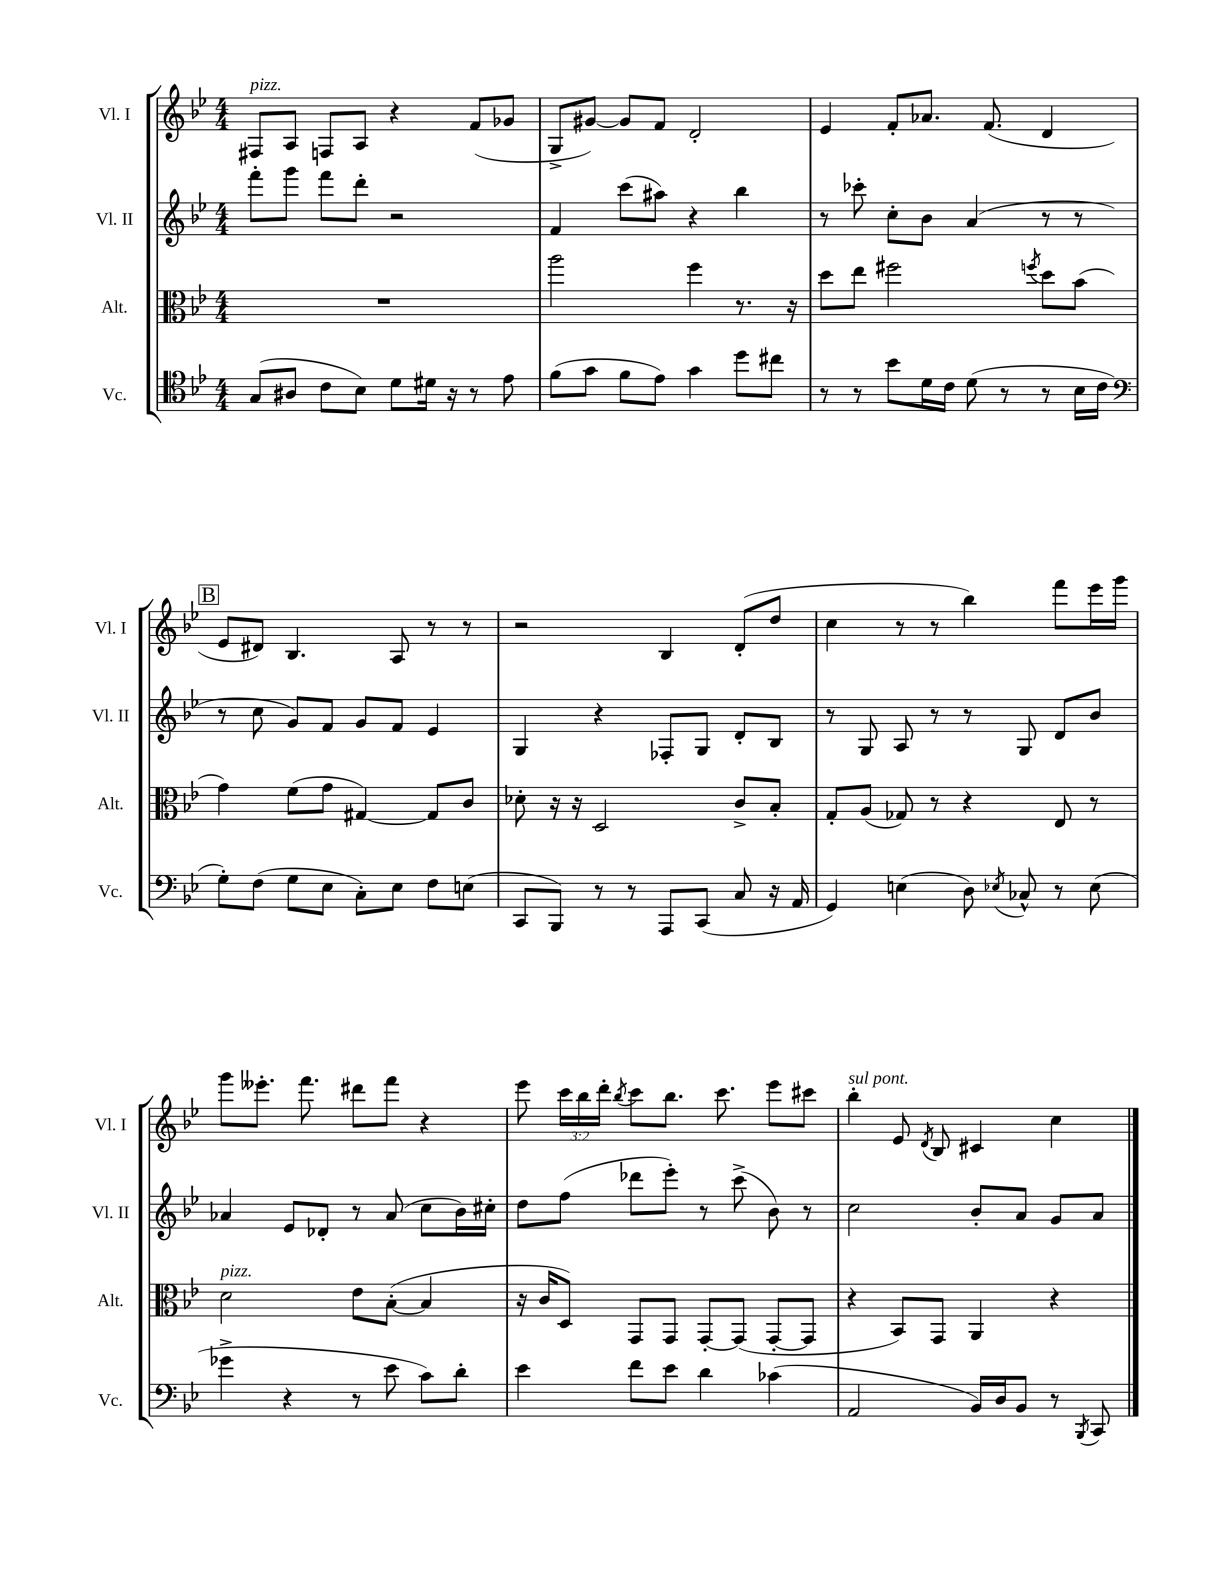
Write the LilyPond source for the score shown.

<<
\new StaffGroup <<
\new Staff = "s0" \with { instrumentName = "Vl. I" shortInstrumentName = "Vl. I" } {
    \clef treble \key bes \major \numericTimeSignature \time 4/4 \override Staff.TupletNumber.text = #tuplet-number::calc-fraction-text
    \autoBeamOff fis8[^\markup { \italic "pizz." } a8] f8[ a8] r4 f'8[( ges'8] |
    g8[-> gis'8]~) gis'8[ f'8] d'2-. |
    ees'4 f'8[-. aes'8.] f'8.( d'4 |
    \mark \markup { \box "B" } ees'8[ dis'8]) bes4. a8 r8 r8 |
    r2 bes4 d'8[-.( d''8] |
    c''4 r8 r8 bes''4) f'''8[ ees'''16 g'''16] |
    g'''8[ eeses'''8.]-. f'''8. dis'''8[ f'''8] r4 |
    ees'''8 \tuplet 3/2 { c'''16[ bes''16 d'''16]-. } \acciaccatura { bes''8 } c'''8[ bes''8.] c'''8. ees'''8[ cis'''8] |
    bes''4-.^\markup { \italic "sul pont." } ees'8 \acciaccatura { d'8 } bes8 cis'4 c''4 \bar "|." |
}
\new Staff = "s1" \with { instrumentName = "Vl. II" shortInstrumentName = "Vl. II" } {
    \clef treble \key bes \major \numericTimeSignature \time 4/4
    \autoBeamOff f'''8[-. g'''8] f'''8[ d'''8]-. r2 |
    f'4 c'''8[( ais''8]) r4 bes''4 |
    r8 ces'''8-. c''8[-. bes'8] a'4( r8 r8 |
    \mark \markup { \box "B" } r8 c''8 g'8[) f'8] g'8[ f'8] ees'4 |
    g4 r4 fes8[-. g8] d'8[-. bes8] |
    r8 g8 a8 r8 r8 g8 d'8[ bes'8] |
    aes'4 ees'8[ des'8]-. r8 aes'8( c''8[ bes'16) cis''16]-. |
    d''8[ f''8]( des'''8[ ees'''8]-.) r8 c'''8->( bes'8) r8 |
    c''2 bes'8[-. a'8] g'8[ a'8] \bar "|." |
}
\new Staff = "s2" \with { instrumentName = "Alt." shortInstrumentName = "Alt." } {
    \clef alto \key bes \major \numericTimeSignature \time 4/4
    \autoBeamOff R1 |
    a''2 f''4 r8. r16 |
    d''8[ ees''8] fis''2 \acciaccatura { f''8 } d''8[ bes'8]( |
    \mark \markup { \box "B" } g'4) f'8[( g'8] gis4~) gis8[ c'8] |
    des'8-. r16 r16 d2 c'8[-> bes8]-. |
    g8[-. a8]( ges8) r8 r4 ees8 r8 |
    d'2^\markup { \italic "pizz." } ees'8[ bes8]~-.( bes4 |
    r16 c'16[ d8]) g,8[ g,8] g,8[~-. g,8]( g,8[~-. g,8] |
    r4 bes,8[) g,8] a,4 r4 \bar "|." |
}
\new Staff = "s3" \with { instrumentName = "Vc." shortInstrumentName = "Vc." } {
    \clef tenor \key bes \major \numericTimeSignature \time 4/4
    \autoBeamOff g8[( ais8] c'8[ bes8]) d'8[ dis'16] r16 r8 ees'8 |
    f'8[( g'8] f'8[ ees'8]) g'4 d''8[ cis''8] |
    r8 r8 bes'8[ d'16 c'16] d'8( r8 r8 bes16[ c'16] |
    \mark \markup { \box "B" } \clef bass g8[-.) f8]( g8[ ees8] c8[-.) ees8] f8[ e8]( |
    c,8[ bes,,8]) r8 r8 a,,8[ c,8]( c8 r16 a,16 |
    g,4) e4( d8) \acciaccatura { ees8 } ces8-^ r8 ees8( |
    ges'4-> r4 r8 ees'8 c'8[) d'8]-. |
    ees'4 f'8[ ees'8] d'4 ces'4( |
    a,2 bes,16[) d16 bes,8] r8 \acciaccatura { bes,,8 } c,8 \bar "|." |
}
>>
>>
\layout { \context { \Score \remove "Bar_number_engraver" } }
